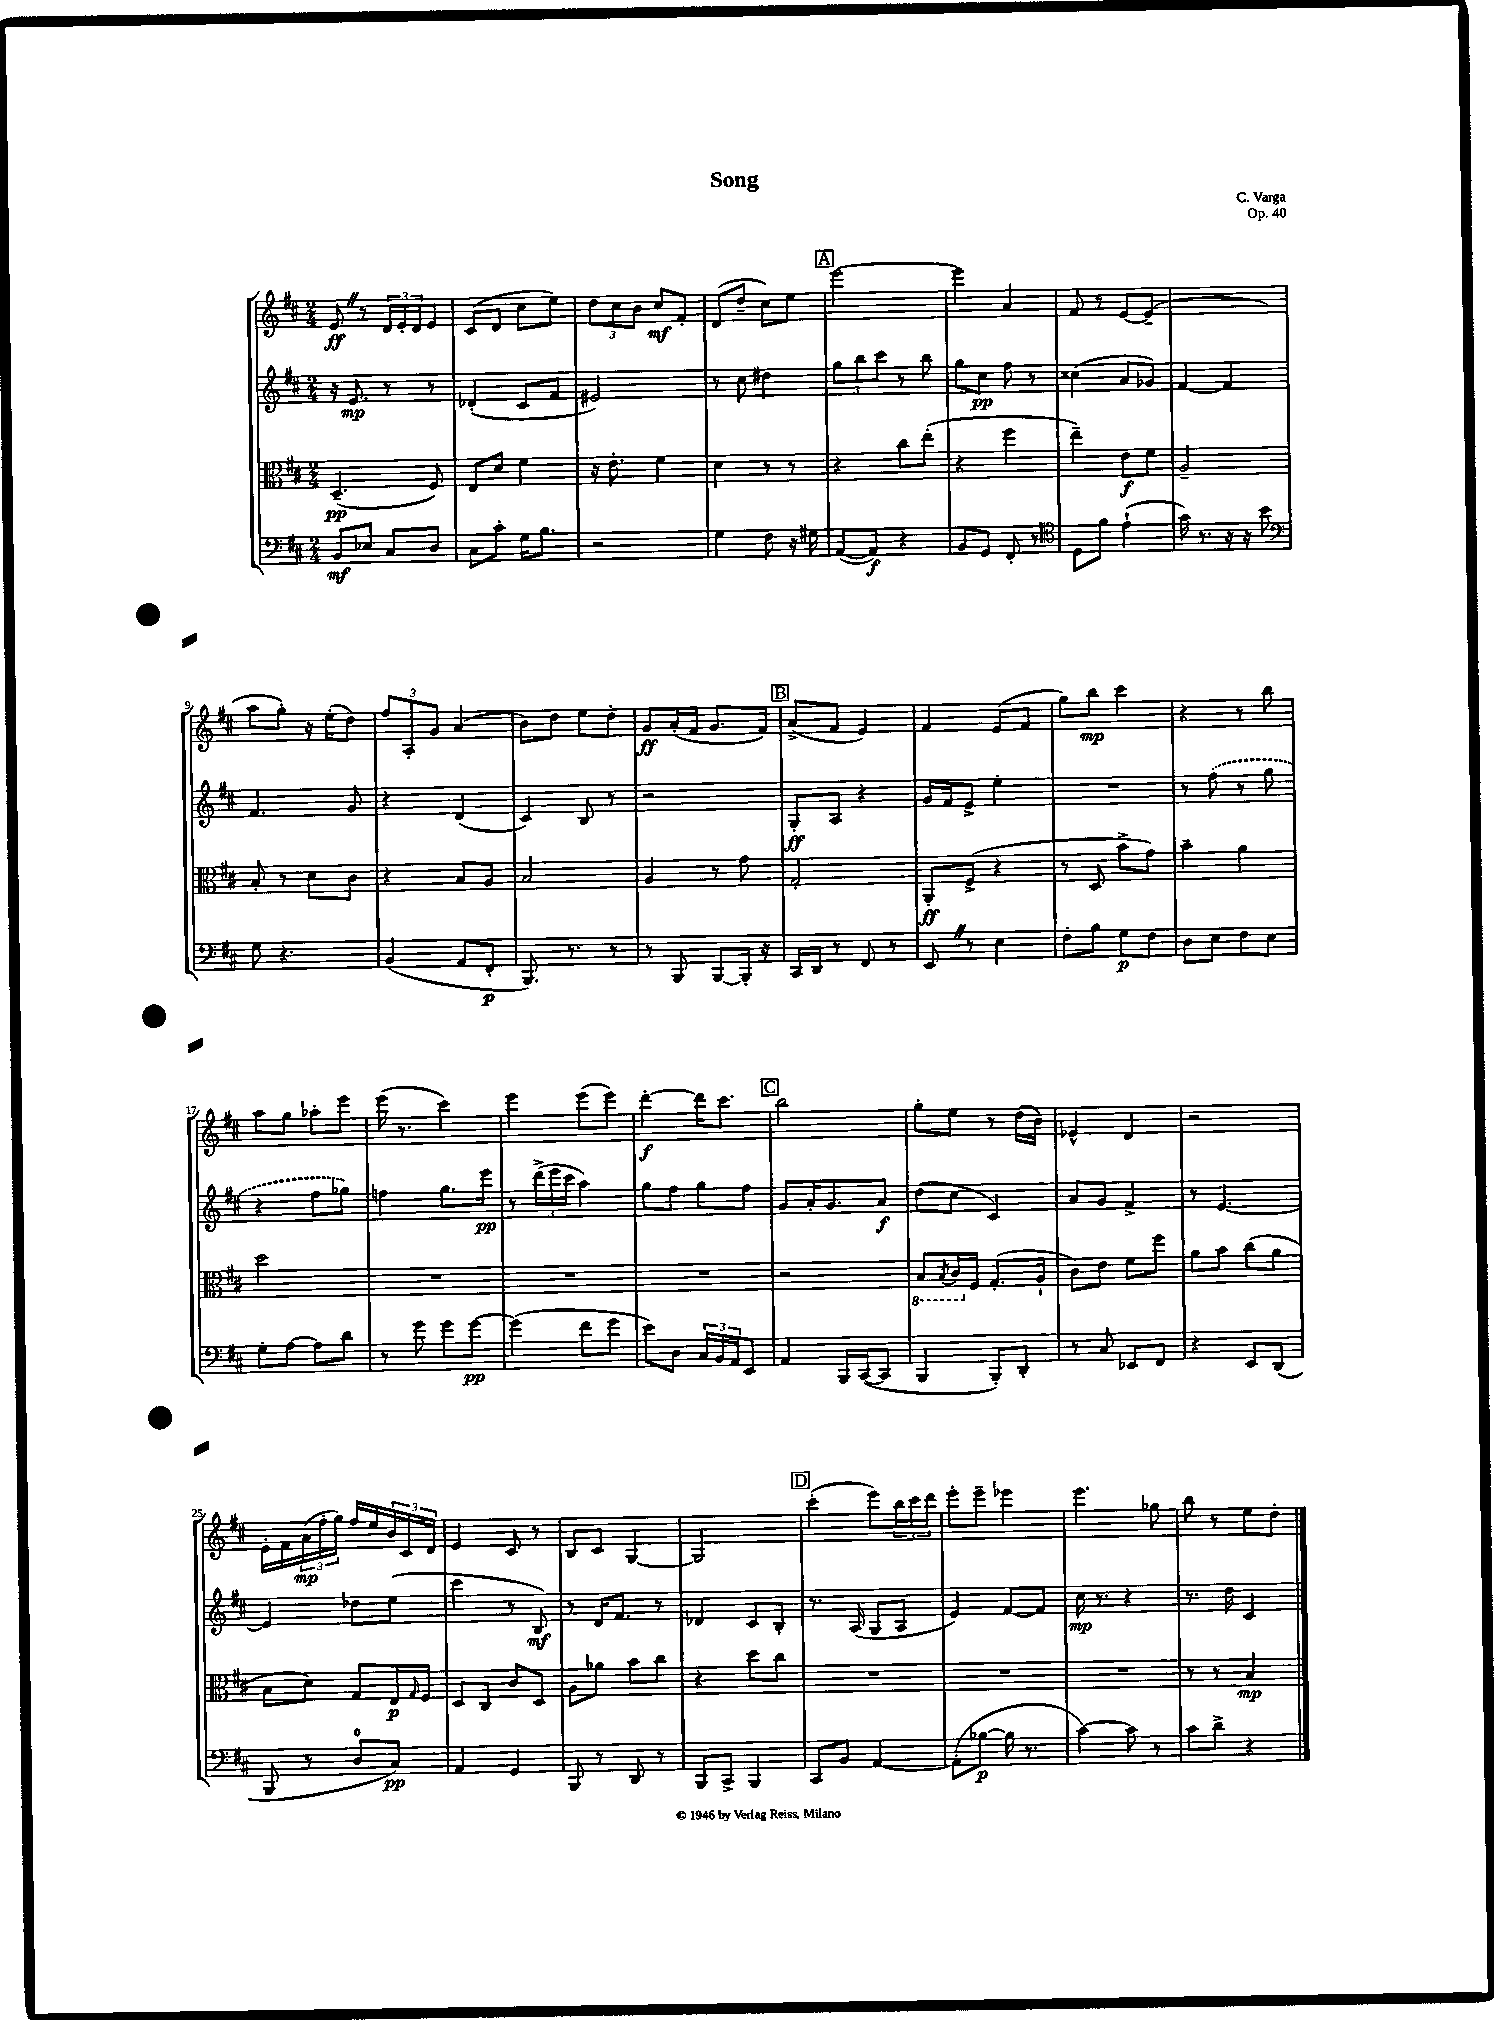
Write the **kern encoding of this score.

**kern	**kern	**kern	**kern
*staff4	*staff3	*staff2	*staff1
*clefF4	*clefC3	*clefG2	*clefG2
*k[f#c#]	*k[f#c#]	*k[f#c#]	*k[f#c#]
*M2/4	*M2/4	*M2/4	*M2/4
8BB	(4.D~	16r	8e
.	.	8.e	.
8E-	.	.	8r
8C#	.	8r	24d
.	.	.	24e'
.	.	.	24d
8D	8F#)	8r	8e
=	=	=	=
8C#	8E	(4d-'	(8c#
8c#'	8d	.	8d
16G	4f#	8c#	8cc#
8.B	.	.	.
.	.	8f#	8ee)
=	=	=	=
2r	16r	2e#)	12dd
.	8.e'	.	.
.	.	.	12cc#
.	.	.	12b
.	4f#	.	8cc#
.	.	.	8f#'
=	=	=	=
4G	4d	8r	(8d
.	.	8cc#	8dd~
8F#	8r	4dd#	8cc#)
16r	8r	.	8ee
16G#	.	.	.
=	=	=	=
([8AA	4r	12gg	[2eee
.	.	12bb	.
8AA])	.	.	.
.	.	12ccc#	.
4r	8cc#	8r	.
.	(8ee'	8bb	.
=	=	=	=
8BB	4r	8gg	4eee]
8GG	.	8cc#	.
8FF#'	4ff#	8ff#	4a
8r	.	8r	.
=	=	=	=
*clefC4	*	*	*
8D	4ee~)	(4cc##	8f#
8f#	.	.	8r
(4e`	8e	8a	[8e
.	8f#	8g-)	(8e~]
=	=	=	=
16g)	2A~	[4f#	2r
8.r	.	.	.
16r	.	4f#]	.
16r	.	.	.
8b	.	.	.
=	=	=	=
*clefF4	*	*	*
8G	8B'	4.f#	8aa
4.r	8r	.	8gg')
.	8d	.	16r
.	.	.	(16ee'
.	8c#	8g	8dd)
=	=	=	=
(4BB	4r	4r	12ff#
.	.	.	12A'
.	.	.	12g
8AA	8B	(4d	(4a
8FF#'	8A	.	.
=	=	=	=
8.BBB)	2B	4c#)	8b)
.	.	.	8dd
8.r	.	.	.
.	.	8B	8ee
8r	.	8r	8dd'
=	=	=	=
8r	4A	2r	8g
8BBB	.	.	(16a'
.	.	.	16f#
[8BBB	8r	.	8.g
16BBB']	8g	.	.
16r	.	.	16f#)
=	=	=	=
16CC#	2G'	8G'	(8a^
16DD	.	.	.
8r	.	8A	8f#
8FF#	.	4r	4e)
8r	.	.	.
=	=	=	=
8EE	8AA'	16g	4f#
.	.	16f#	.
8r	(8F#^	8e^	.
4E	4r	4ee'	(8e
.	.	.	8f#
=	=	=	=
8F#'	8r	2r	8gg)
8B	8D	.	8bb
8G	8b^	.	4ccc#
8F#	8g)	.	.
=	=	=	=
8D	4b~	8r	4r
8E	.	(8ff#	.
8F#	4a	8r	8r
8E	.	8gg	8bb
=	=	=	=
8G'	2dd	4r	8aa
[8A	.	.	8gg
8A]	.	8ff#	8aa-'
8d	.	8gg-)	8eee
=	=	=	=
8r	2r	4ff	(16eee
.	.	.	8.r
8g	.	.	.
8g	.	8.gg	4ccc#)
[8g	.	.	.
.	.	16eee	.
=	=	=	=
(4g]	2r	8r	4eee
.	.	(24ddd^	.
.	.	24eee	.
.	.	24ccc#	.
8f#	.	4aa)	(8eee
8g	.	.	8eee)
=	=	=	=
8e)	2r	8gg	[4ddd'
8D	.	8ff#	.
24C#	.	8gg	16ddd]
24BB	.	.	.
.	.	.	8.ccc#
24AA	.	.	.
8EE	.	8ff#	.
=	=	=	=
4AA	2r	8g	2bb
.	.	16a'	.
.	.	8.g	.
16BBB	.	.	.
([16CC#	.	.	.
8CC#]	.	8a	.
=	=	=	=
4BBB	8BB	(8dd	8gg'
.	8qBB	.	.
.	16C#	8cc#	8ee
.	16F#	.	.
8BBB')	(8.G'	4c#)	8r
8DD'	.	.	(16dd
.	16A`	.	16b)
=	=	=	=
8r	8c#)	8a	4e-^^
8C#	8e	8g	.
8EE-	8f#	4f#^	4d
8FF#	8ff#	.	.
=	=	=	=
4r	8a	8r	2r
.	8b	[4.e	.
8EE	(8cc#	.	.
(8DD	8a	.	.
=	=	=	=
8BBB	8B	4e]	16e'
.	.	.	16f#
8r	8d)	.	(24a
.	.	.	24ff#'
.	.	.	24gg)
8D	8G	8dd-	16ff#
.	.	.	16ee
8C#)	16E	(8ee	24b
.	.	.	24c#
.	16qqG	.	.
.	16F#	.	.
.	.	.	24d
=	=	=	=
4AA	8D	4ccc#	4e
.	8C#	.	.
4GG	8c#	8r	8c#
.	8D	8B)	8r
=	=	=	=
8BBB	8A	8r	8B
8r	8a-	16d	8c#
.	.	8.f#	.
8DD	8b	.	[4G
8r	8cc#	8r	.
=	=	=	=
8BBB	4r	4d-	2G]
8CC#^	.	.	.
4BBB	8dd	8c#	.
.	8cc#	8B'	.
=	=	=	=
8CC#	2r	8.r	(4ccc#'
8BB	.	.	.
.	.	(16A	.
[4AA	.	8G	8eee)
.	.	8A	24bb
.	.	.	24ccc#
.	.	.	24ddd
=	=	=	=
(8AA']	2r	4e)	8eee'
[8B-	.	.	8eee~
16B-]	.	[8f#	4eee-
8.r	.	.	.
.	.	8f#]	.
=	=	=	=
[4c#)	2r	16cc#	4.eee
.	.	8.r	.
8c#]	.	4r	.
8r	.	.	8gg-
=	=	=	=
8c#	8r	8.r	8bb
8d^	8r	.	8r
.	.	16dd	.
4r	4B	4c#	8ee
.	.	.	8dd'
==	==	==	==
*-	*-	*-	*-
